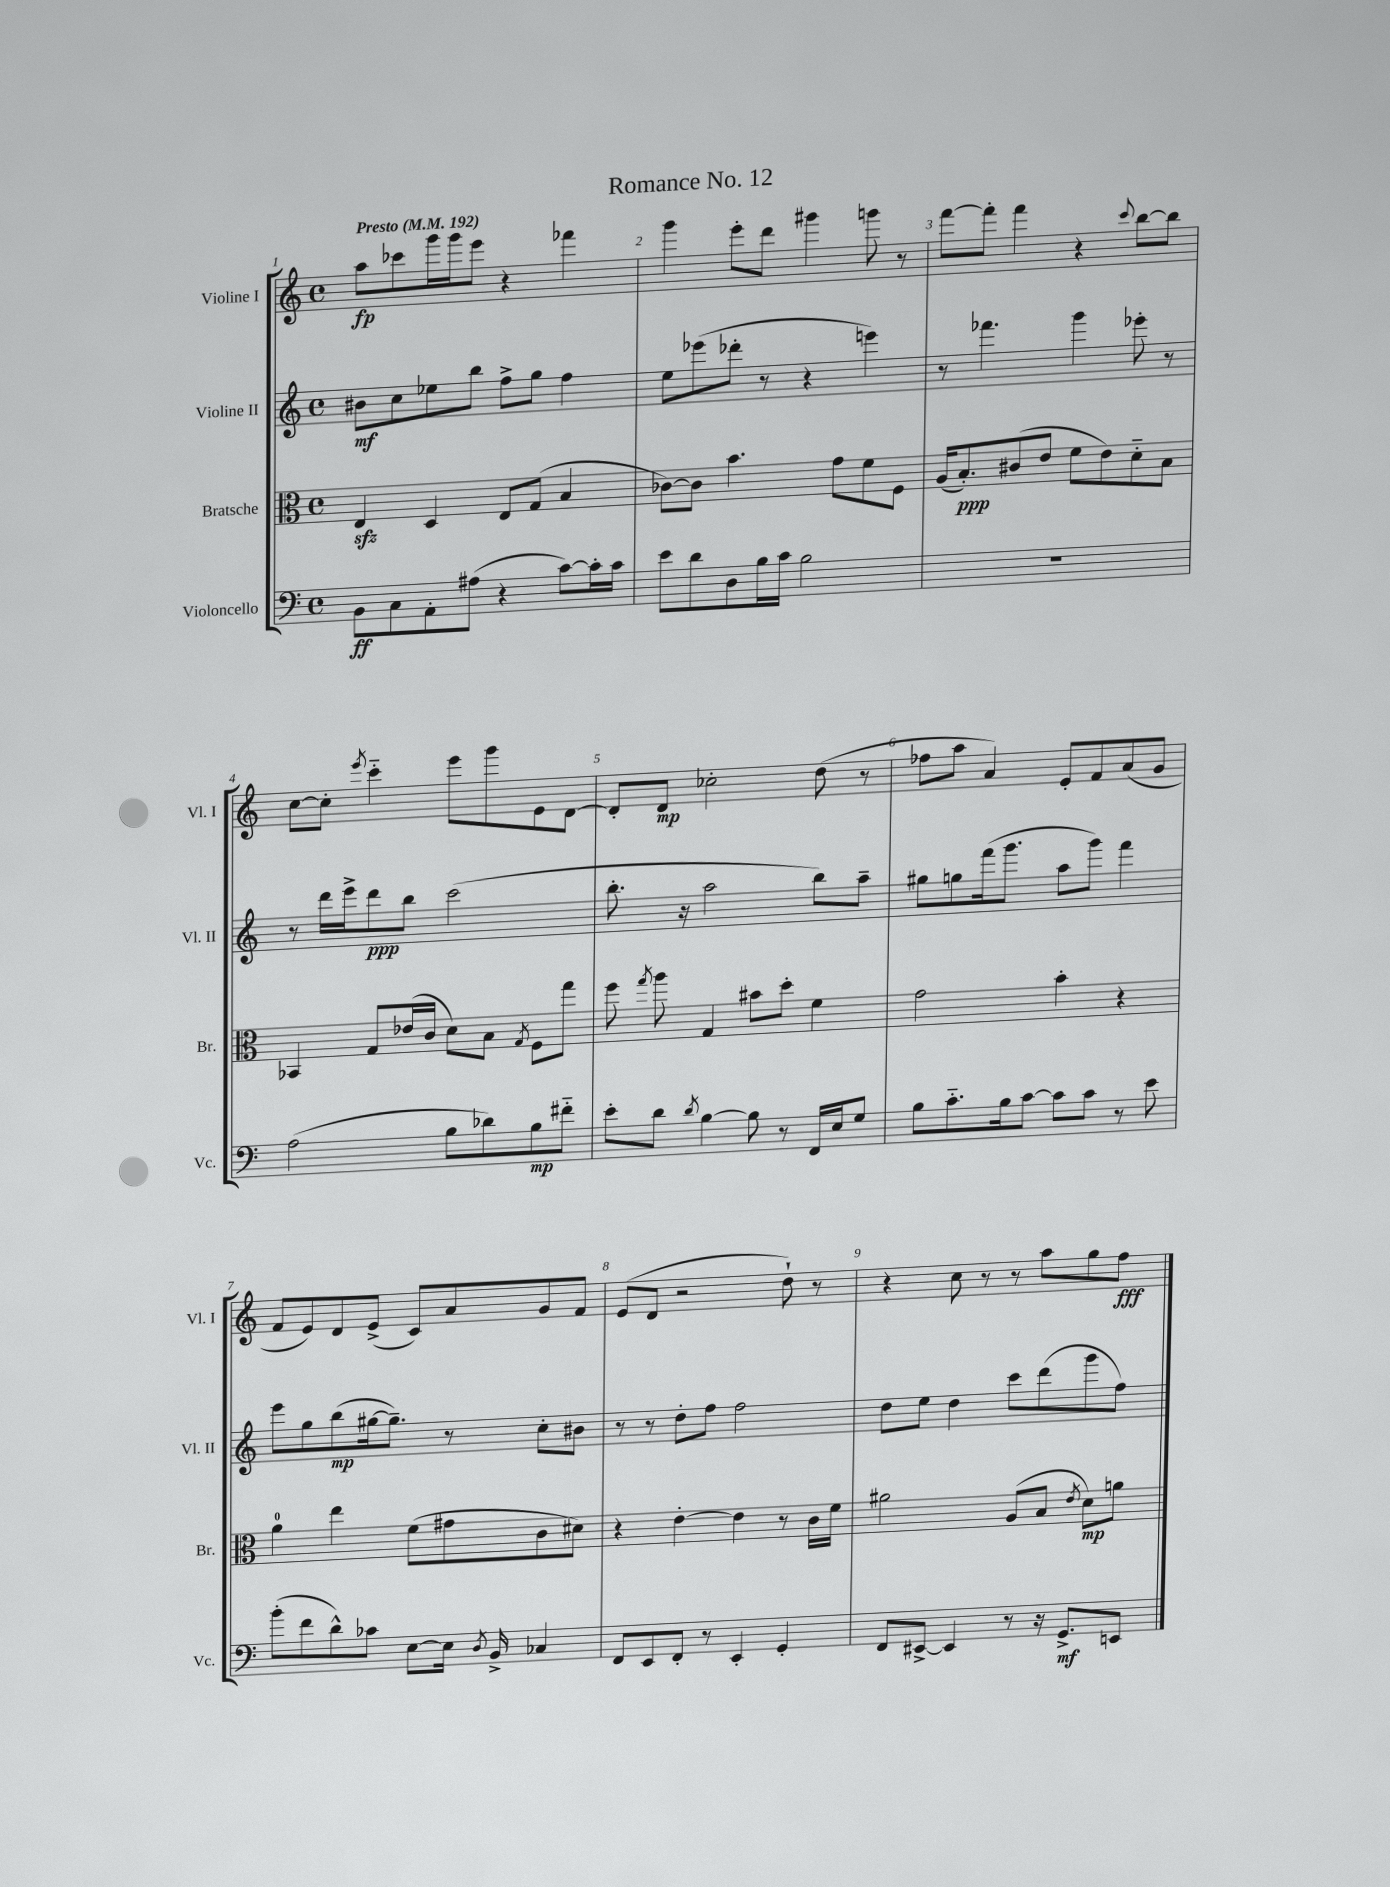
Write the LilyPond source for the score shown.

\header { title = "Romance No. 12" }
<<
\new StaffGroup <<
\new Staff = "s0" \with { instrumentName = "Violine I" shortInstrumentName = "Vl. I" } {
    \clef treble \key c \major \defaultTimeSignature \time 4/4 \tempo "Presto" 4 = 192
    \autoBeamOff a''8[\fp ces'''8 g'''16 g'''16 e'''8] r4 fes'''4 |
    g'''4 e'''8[-. d'''8] gis'''4 g'''8 r8 |
    f'''8[~ f'''8]-. f'''4 r4 \appoggiatura { c'''8 } b''8[~ b''8] |
    c''8[~ c''8]-. \acciaccatura { e'''8 } c'''4-_ e'''8[ g'''8 e'8 d'8]~ |
    d'8[-. d'8]\mp ces''2-. d''8( r8 |
    fes''8[ a''8] a'4) e'8[-. f'8 a'8( g'8] |
    f'8[ e'8) d'8 e'8]->( c'8[) a'8 g'8 f'8] |
    e'8[( d'8] r2 d''8-!) r8 |
    r4 c''8 r8 r8 a''8[ g''8 f''8]\fff \bar "|." |
}
\new Staff = "s1" \with { instrumentName = "Violine II" shortInstrumentName = "Vl. II" } {
    \clef treble \key c \major \defaultTimeSignature \time 4/4
    \autoBeamOff bis'8[\mf c''8 ees''8 b''8] f''8[-> g''8] f''4 |
    e''8[ ees'''8( des'''8]-. r8 r4 e'''4) |
    r8 fes'''4. g'''4 ees'''8-. r8 |
    r8 d'''16[ e'''16-> d'''8\ppp b''8] c'''2( |
    b''8.-. r16 a''2 b''8[) a''8]-- |
    gis''8[ g''8 f'''16( g'''8.] a''8[ g'''8]) f'''4 |
    e'''8[ g''8 b''8\mp( gis''16~ gis''8.]--) r8 c''8[-. bis'8] |
    r8 r8 d''8[-. f''8] f''2 |
    d''8[ e''8] d''4 c'''8[ d'''8( g'''8 f''8]) \bar "|." |
}
\new Staff = "s2" \with { instrumentName = "Bratsche" shortInstrumentName = "Br." } {
    \clef alto \key c \major \defaultTimeSignature \time 4/4
    \autoBeamOff e4\sfz d4 e8[ g8]( b4 |
    ces'8[~) ces'8] b'4. g'8[ f'8 f8] |
    a16[( b8.-.\ppp) cis'8( e'8] f'8[ e'8) d'8-_ b8] |
    bes,4 g8[ ees'16( c'16] d'8[) b8] \acciaccatura { g8 } f8[ g''8] |
    f''8 \acciaccatura { g''8 } a''8 g4 bis'8[ d''8]-. f'4 |
    g'2 b'4-. r4 |
    a'4-0 e''4 f'8[( gis'8 c'8 dis'8]) |
    r4 e'4~-. e'4 r8 c'16[ f'16] |
    ais'2 a8[( b8] \acciaccatura { e'8 } d'8[\mp) a'8] \bar "|." |
}
\new Staff = "s3" \with { instrumentName = "Violoncello" shortInstrumentName = "Vc." } {
    \clef bass \key c \major \defaultTimeSignature \time 4/4
    \autoBeamOff b,8[\ff c8 a,8-. ais8]( r4 c'8[~) c'16-. c'16] |
    e'8[ d'8 d8 b16 c'16] b2 |
    R1 |
    a2( b8[ des'8) b8\mp fis'8]-_ |
    e'8[-. d'8] \acciaccatura { d'8 } b4~ b8 r8 f,16[ e16 g8] |
    b8[ c'8.-_ b16 c'8]~ c'8[ c'8] r8 e'8 |
    b'8[-.( f'8 d'8-^) ces'8] e8[~ e16] \acciaccatura { d8 } b,16-> ces4 |
    f,8[ e,8 f,8]-. r8 e,4-. g,4-. |
    f,8[ eis,8]~-> eis,4 r8 r16 g,8.[->\mf e,8] \bar "|." |
}
>>
>>
\layout { \context { \Score \override BarNumber.break-visibility = ##(#f #t #t) barNumberVisibility = #all-bar-numbers-visible } }
